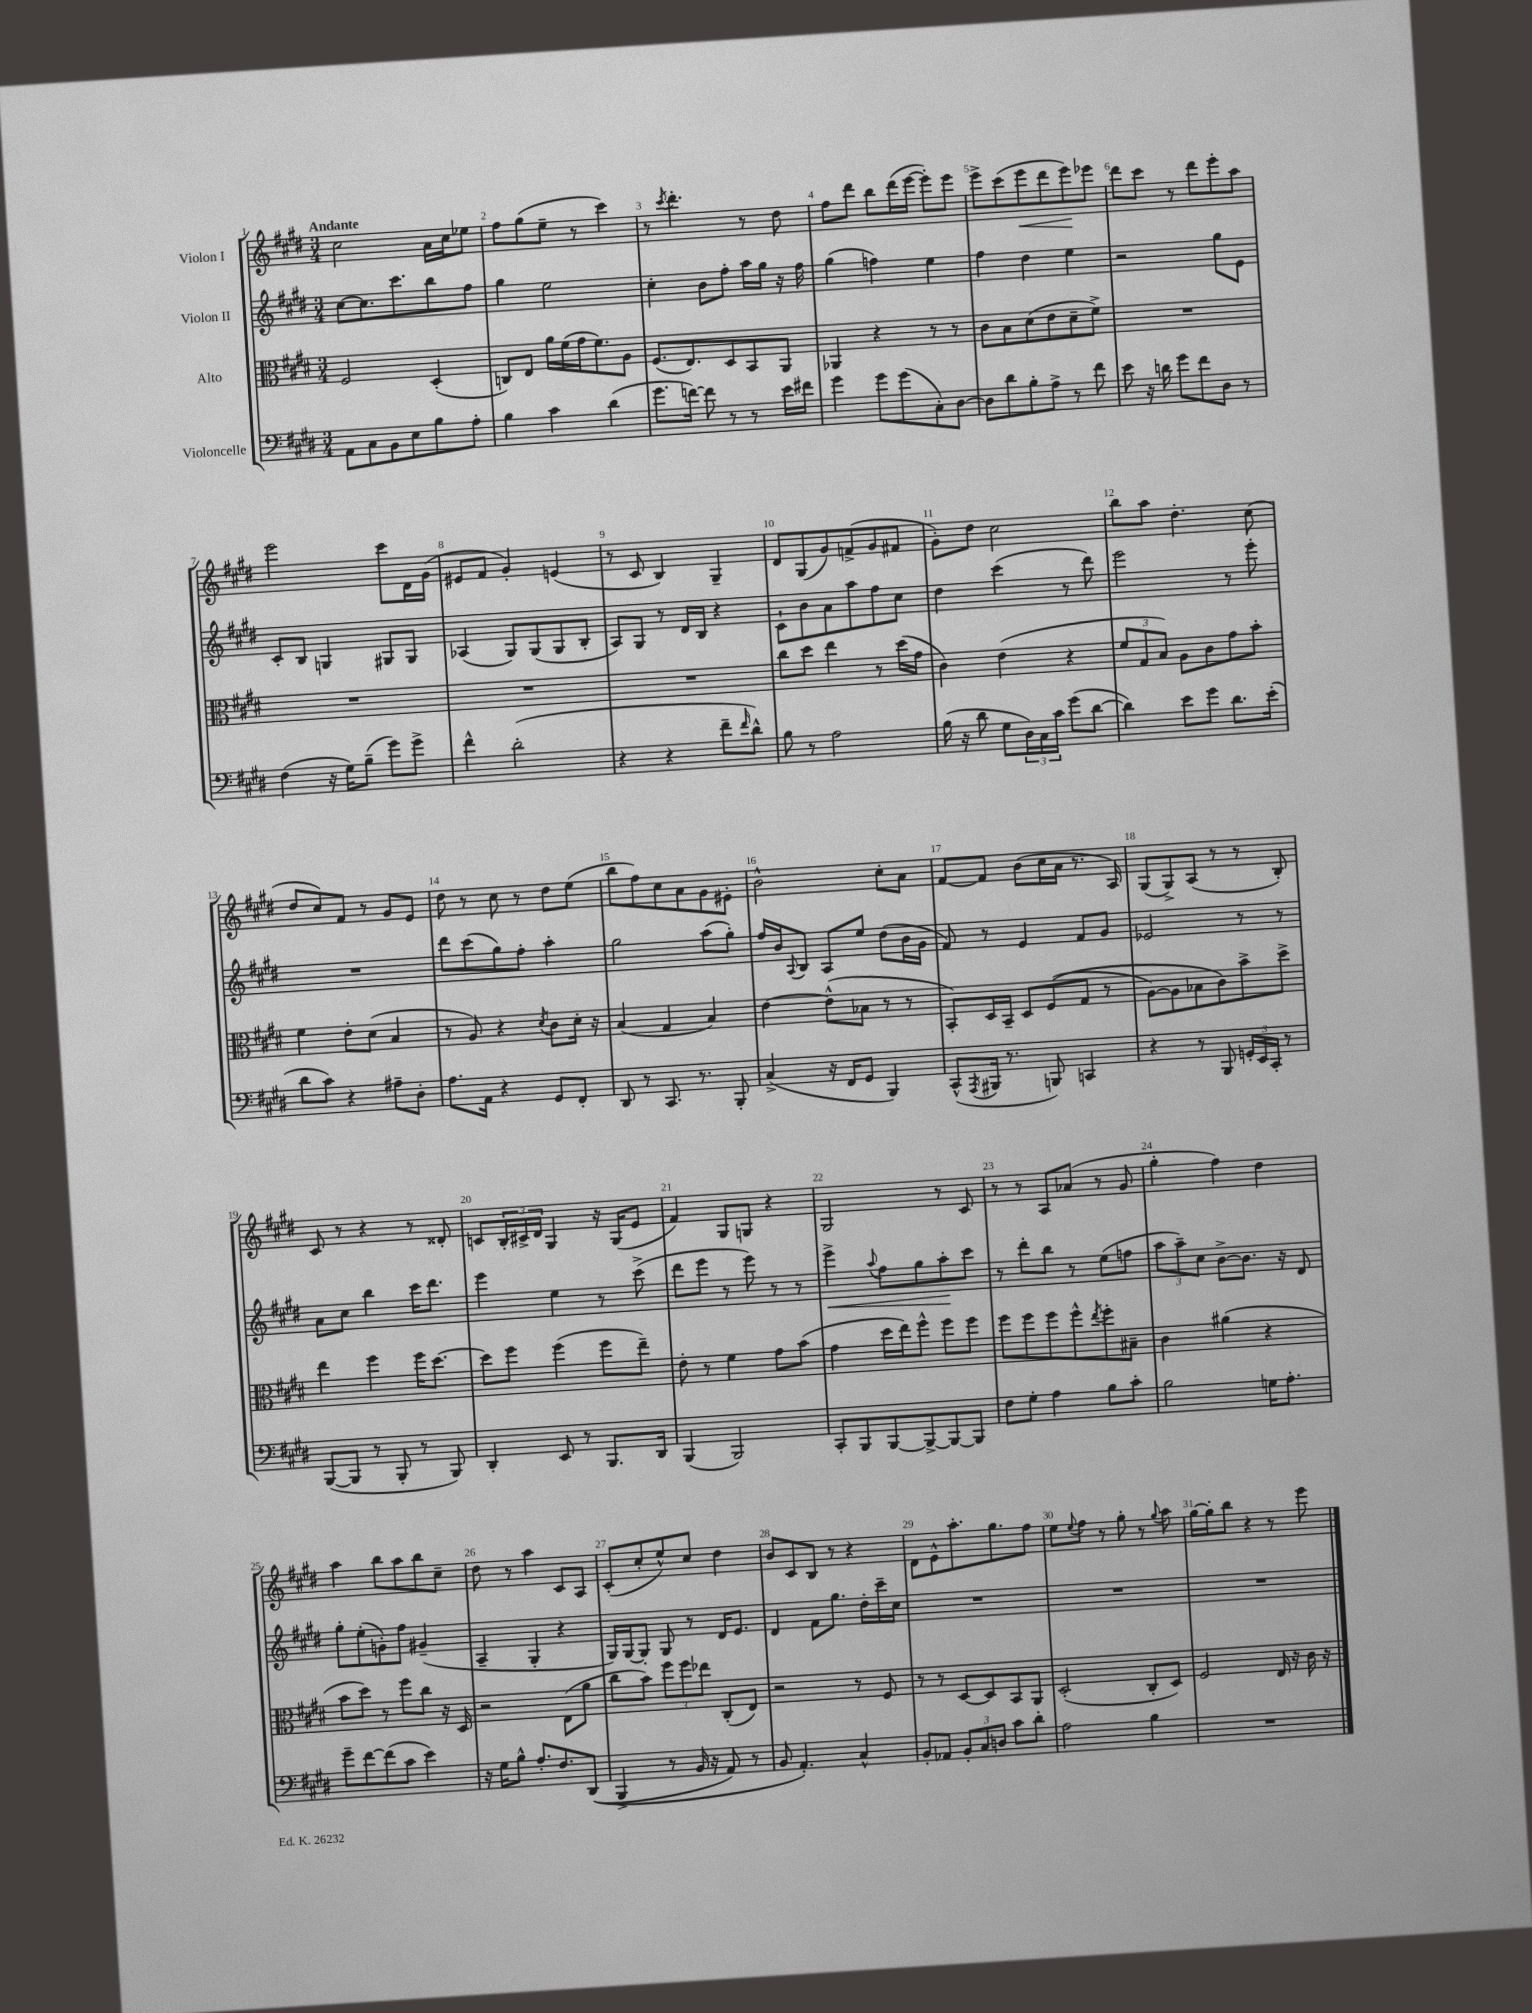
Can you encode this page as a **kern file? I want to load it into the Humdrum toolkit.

**kern	**kern	**kern	**dynam	**kern	**dynam
*part4	*part3	*part2	*part2	*part1	*part1
*staff4	*staff3	*staff2	*staff2	*staff1	*staff1
*I"Violoncelle	*I"Alto	*I"Violon II	*	*I"Violon I	*
*clefF4	*clefC3	*clefG2	*	*clefG2	*
*k[f#c#g#d#]	*k[f#c#g#d#]	*k[f#c#g#d#]	*	*k[f#c#g#d#]	*
*M3/4	*M3/4	*M3/4	*	*M3/4	*
=1	=1	=1	=1	=1	=1
!	!	!	!	!LO:TX:a:B:t=Andante	!
8AA\L	2F#/	[8cc#\L	.	2cc#\	.
8C#\	.	8.cc#\]	.	.	.
8BB\	.	.	.	.	.
.	.	8.ccc#\	.	.	.
8E\	.	.	.	.	.
8B\	(4D#'/	8bb\	.	16a\LL	.
.	.	.	.	16cc#\J	.
8A'\J	.	8ff#\J	.	8ee-X\J	.
=2	=2	=2	=2	=2	=2
4B\	8Cn/L)	4gg#\	.	8ff#\L	.
.	8E/J	.	.	(8gg#\	.
4c#\	16a\LL	2ee\	.	8ee~\J	.
.	(16f#\	.	.	.	.
.	16g#\J	.	.	8r	.
.	8.f#\)	.	.	.	.
(4d#\	.	.	.	4ccc#\)	.
.	8A\J	.	.	.	.
=3	=3	=3	=3	=3	=3
8.g#\L	(8.F#/L	4cc#'\	.	8r	.
.	.	.	.	8qccc#/	.
.	.	.	.	4.ddd#'\	.
[16fn\Jk)	8.E/)	.	.	.	.
8f\]	.	8b\L	.	.	.
8r	8D#/	8ff#'\J	.	.	.
8r	8BB/	16aa\LL	.	8r	.
.	.	16gg#\JJ	.	.	.
16e\LL	8AA/J	16r	.	8dd#\	.
16f#X\JJ	.	16ff#\	.	.	.
=4	=4	=4	=4	=4	=4
4g#\	4AA-X/	(4gg#\	.	8ff#\L	.
.	.	.	.	8ddd#\J	.
8g#\L	4r	4ffn\)	.	8bb\L	.
(8g#\	.	.	.	(16ddd#\L	.
.	.	.	.	[16eee\JJ	.
8C#'\)	8r	4ee\	.	8eee'\L])	.
[8D#\J	8r	.	.	8eee\J	.
=5	=5	=5	=5	=5	=5
8D#\L]	8c#\L	4ff#\	.	8eee^\L	.
8d#\	8B\	.	.	(8ccc#\	.
!	!	!	!	!	!LO:HP:b
8B'\	(8d#\	4dd#\	.	8eee\	<
8A^\J	8e\	.	.	8ddd#\	.
8r	8d#~\	4ee\	.	8eee\)	.
8f#\	8f#^\J)	.	.	8eee-X\J	[
=6	=6	=6	=6	=6	=6
8e\	2.r	2r	.	8ddd#\L	.
16r	.	.	.	8ccc#\J	.
16dn\	.	.	.	.	.
8g#\L	.	.	.	8r	.
8f#\	.	.	.	8ddd#\L	.
8D#\J	.	8gg#\L	.	8eee'\	.
8r	.	8e\J	.	8aa\J	.
!!LO:LB:g=z
=7	=7	=7	=7	=7	=7
(4F#\	2.r	8c#'/L	.	2eee\	.
.	.	8B/J	.	.	.
16r	.	4Gn/	.	.	.
16G#\KL)	.	.	.	.	.
(8B~\J	.	.	.	.	.
8g#\L)	.	8G#X/L	.	8ccc#\L	.
8g#^\J	.	8G#/J	.	16d#\L	.
.	.	.	.	(16g#\JJ	.
=8	=8	=8	=8	=8	=8
4f#^^\	2.r	(4A-X/	.	8e#X/L	.
.	.	.	.	8f#/J	.
(2d#'\	.	8G#/L)	.	4g#'/)	.
.	.	(8G#/	.	.	.
.	.	8G#/	.	(4en/	.
.	.	8B'/J	.	.	.
=9	=9	=9	=9	=9	=9
4r	2.r	8A/L)	.	8r	.
.	.	8G#/J	.	8c#/	.
4r	.	8r	.	4B/)	.
.	.	16d#/LL	.	.	.
.	.	16B/JJ	.	.	.
8f#~\L	.	4r	.	4G#~/	.
16qqf#/	.	.	.	.	.
8d#^^\J)	.	.	.	.	.
=10	=10	=10	=10	=10	=10
8B\	8cc#\L	8c#`\L	.	8d#/L	.
8r	8dd#\J	8b\	.	(8G#/	.
2A\	4ee\	8a\	.	8g#/)	.
.	.	8aa\	.	(8fn^/	.
.	8r	8ff#\	.	8g#/	.
.	(16dd#\LL	8cc#\J	.	8f#X/J	.
.	16g#\JJ	.	.	.	.
=11	=11	=11	=11	=11	=11
(16B\	4c#\)	4dd#\	.	8g#'\L)	.
16r	.	.	.	.	.
8d#\	.	.	.	8dd#\J	.
8G#\L	(4e\	(4ccc#\	.	2cc#\	.
24D#\L)	.	.	.	.	.
24C#\	.	.	.	.	.
24c#\JJ	.	.	.	.	.
(8g#\L	4r	8r	.	.	.
[8d#\J	.	8ddd#\)	.	.	.
=12	=12	=12	=12	=12	=12
4d#\])	12f#/L	2eee\	.	8bb\L	.
.	12G#/	.	.	.	.
.	.	.	.	8aa\J	.
.	12B/J)	.	.	.	.
8e\L	8A\L	.	.	4.dd#'\	.
8g#\J	8c#\	.	.	.	.
8.d#\L	8g#\	8r	.	.	.
.	8b'\J	8eee'\	.	(8cc#\	.
(16e'\Jk	.	.	.	.	.
!!LO:LB:g=z
=13	=13	=13	=13	=13	=13
8d#\L	4f#\	2.r	.	8dd#/L	.
8c#\J)	.	.	.	8cc#/)	.
4r	8e'\L	.	.	8f#/J	.
.	(8d#\J	.	.	8r	.
8A#X~\L	4B/	.	.	8g#/L	.
8D#'\J	.	.	.	8e/J	.
=14	=14	=14	=14	=14	=14
8.A\L	8r	8ddd#\L	.	8dd#\	.
.	8A/)	(8ccc#\	.	8r	.
16AA\Jk	.	.	.	.	.
4r	4r	8gg#\)	.	8cc#\	.
.	.	8ff#'\J	.	8r	.
.	8qd#/	.	.	.	.
8GG#/L	8c#\L	4aa'\	.	8dd#\L	.
8FF#'/J	16d#'\Jk	.	.	(8ee\J	.
.	16r	.	.	.	.
=15	=15	=15	=15	=15	=15
8DD#/	(4B/	2gg#\	.	8bb\L	.
8r	.	.	.	8ff#\)	.
8.CC#/	4G#/	.	.	8cc#\	.
.	.	.	.	8a\	.
8.r	.	.	.	.	.
.	4B/)	(8aa\L	.	8g#\	.
8BBB'/	.	8gg#'\J)	.	8e#X'\J	.
=16	=16	=16	=16	=16	=16
(4C#^/	[4e\	16ff#/LL	.	2b^^\	.
.	.	16b/J	.	.	.
.	.	8qqA/	.	.	.
.	.	8B/J	.	.	.
16r	(8e^^\L]	8A/L	.	.	.
16FF#/KL	.	.	.	.	.
8GG#/J	8B-X\J	8ee/J	.	.	.
4BBB/)	8r	(8dd#\L	.	8cc#'\L	.
.	8r	16b\L	.	8a\J	.
.	.	16g#\JJ	.	.	.
=17	=17	=17	=17	=17	=17
(8CC#^^/L	8BB'/L)	8f#/)	.	[8f#/L	.
8qAAA/	.	.	.	.	.
16BBB#X/Jk	16D#/L	8r	.	8f#/J]	.
8.r	16BB~/JJ	.	.	.	.
.	8D#/L	4e/	.	(8b\L	.
8BBBn/)	((8F#/	.	.	16cc#\L	.
.	.	.	.	16a\JJ	.
4CCn/	8G#/J	8f#/L	.	8.r	.
.	8r	8g#/J	.	.	.
.	.	.	.	16A/)	.
=18	=18	=18	=18	=18	=18
4r	[8A\L)	2e-X/	.	(8G#/L	.
.	8A\]	.	.	8G#^/)	.
8r	8B-X\	.	.	(8A/J	.
8BBB/	8c#\)	.	.	8r	.
24GGn'/LL	8b^\	8r	.	8r	.
24EE/	.	.	.	.	.
24CC#'/JJ	.	.	.	.	.
8r	8dd#^\J	8r	.	8B'/)	.
!!LO:LB:g=z
=19	=19	=19	=19	=19	=19
([8BBB/L	4ee\	8a\L	.	8c#/	.
8BBB/J]	.	8cc#\J	.	8r	.
8r	4ff#\	4bb\	.	4r	.
8BBB'/	.	.	.	.	.
8r	16ff#\KL	16ccc#\KL	.	8r	.
.	[8.dd#\J	8.ddd#\J	.	.	.
8BBB/)	.	.	.	8d##X'/	.
=20	=20	=20	=20	=20	=20
4DD#'/	8dd#\L]	4eee\	.	8cn/L	.
.	8ff#\J	.	.	24B'/L	.
.	.	.	.	24c#X^/	.
.	.	.	.	24d#/JJ	.
8EE/	(4ff#\	4ee\	.	4G#/	.
8r	.	.	.	.	.
8.BBB/L	8ff#\L	8r	.	16r	.
.	.	.	.	(16G#/KL	.
.	8ee~\J)	(8ccc#^\	.	8e/J	.
16DD#/Jk	.	.	.	.	.
=21	=21	=21	=21	=21	=21
(4BBB/	8e'\	8ddd#\L	.	4f#/)	.
.	8r	8eee\J	.	.	.
2BBB/)	4f#\	8r	.	8G#/L	.
.	.	8eee\)	.	8Gn/J	.
.	8g#\L	8r	.	4r	.
.	(8b\J	8r	.	.	.
=22	=22	=22	=22	=22	=22
!	!	!	!LO:HP:b	!	!
8CC#'/L	4g#\	4eee^\	<	2G#/	.
8BBB/	.	.	.	.	.
.	.	8qqaa/	.	.	.
[8BBB/	16dd#\LL	8ff#\L	.	.	.
.	16ee\J)	.	.	.	.
8BBB^/_	8ff#^^\J	8gg#\	.	.	.
8BBB/_	8ff#\L	8aa'\	.	8r	.
8BBB/J]	8ff#\J	8ccc#\J	[	8c#/	.
=23	=23	=23	=23	=23	=23
8F#\L	8ff#\L	8r	.	8r	.
8G#'\J	8ff#\	8ddd#'\L	.	8r	.
4A\	8ff#\	8bb\J	.	8A/L	.
.	8ff#^^\	8r	.	(8a-X/J	.
.	8qee/	.	.	.	.
8B\L	8ff#'\	(8ee\L	.	8r	.
8c#'\J	8B#X~\J	8ffn\J	.	8g#/	.
=24	=24	=24	=24	=24	=24
2B\	4c#\	12aa\L	.	4gg#'\	.
.	.	12aa~\)	.	.	.
.	.	12cc#\J	.	.	.
.	(4a#X\	[8b^\L	.	4ff#\)	.
.	.	8.b\J]	.	.	.
16Gn\KL	4r	.	.	4dd#\	.
8.A'\J	.	16r	.	.	.
.	.	8d#/	.	.	.
!!LO:LB:g=z
=25	=25	=25	=25	=25	=25
8g#~\L	8b\L	8gg#'\L	.	4aa\	.
[8f#\	8dd#\J)	(8ee'\	.	.	.
(8f#\]	8r	8gn'\)	.	8bb\L	.
8c#\J	8ff#\L	8ff#\J	.	8aa\	.
4e\)	8cc#\J	(4g#X~/	.	8bb\	.
.	16r	.	.	8cc#~\J	.
.	16D#/	.	.	.	.
=26	=26	=26	=26	=26	=26
16r	2r	4A~/	.	8dd#\	.
16G#\KL	.	.	.	.	.
8B^^\J	.	.	.	8r	.
8.A'/L	.	4G#'/	.	4aa\	.
8.F#/	.	.	.	.	.
.	(8E\L	4r	.	8c#/L	.
((8DD#/J	8a\J	.	.	8A/J	.
=27	=27	=27	=27	=27	=27
4BBB^/	8cc#\L	16G#/LL)	.	(8c#'/L	.
.	.	[16G#/J	.	.	.
.	8b\J)	8G#'/J]	.	8cc#'/	.
8r	12ff#\L	8G#/	.	8ee^^/)	.
.	12ff#\	.	.	.	.
16BB/	.	8r	.	8cc#/J	.
.	12ee-X\J	.	.	.	.
16r	.	.	.	.	.
8AA/)	(8C#'/L	16d#/KL	.	4dd#\	.
.	.	8.e/J	.	.	.
8r	8E/J)	.	.	.	.
=28	=28	=28	=28	=28	=28
8BB/	2r	4d#/	.	8b/L	.
4.AA'/)	.	.	.	8c#/	.
.	.	8f#\L	.	8B/J	.
.	.	8.gg#\J	.	8r	.
4C#^^/	8r	.	.	4r	.
.	.	16dd#'\LL	.	.	.
.	8F#/	16ccc#~\	.	.	.
.	.	16cc#\JJ	.	.	.
=29	=29	=29	=29	=29	=29
8BB'/L	8r	2.r	.	8d#\L	.
8AA-X/J	8r	.	.	8e^^\	.
12BB'/L	[8D#/L	.	.	8.aa'\	.
12C#/	.	.	.	.	.
.	8D#/]	.	.	.	.
12Dn/J	.	.	.	.	.
.	.	.	.	8.gg#\	.
8c#\L	8BB/	.	.	.	.
8d#'\J	8AA/J	.	.	8ff#\J	.
=30	=30	=30	=30	=30	=30
2A\	(2D#'/	2.r	.	8ee\L	.
.	.	.	.	8qqee/	.
.	.	.	.	8ff#\J	.
.	.	.	.	8r	.
.	.	.	.	8gg#'\	.
4B\	8C#'/L	.	.	8r	.
.	.	.	.	8qqgg#/	.
.	8D#/J)	.	.	8aa\	.
=31	=31	=31	=31	=31	=31
2.r	2F#/	2.r	.	[16gg#\LL	.
.	.	.	.	16gg#'\J]	.
.	.	.	.	8bb\J	.
.	.	.	.	4r	.
.	16E/	.	.	8r	.
.	16r	.	.	.	.
.	16c#\	.	.	8eee\	.
.	16r	.	.	.	.
==	==	==	==	==	==
*-	*-	*-	*-	*-	*-
